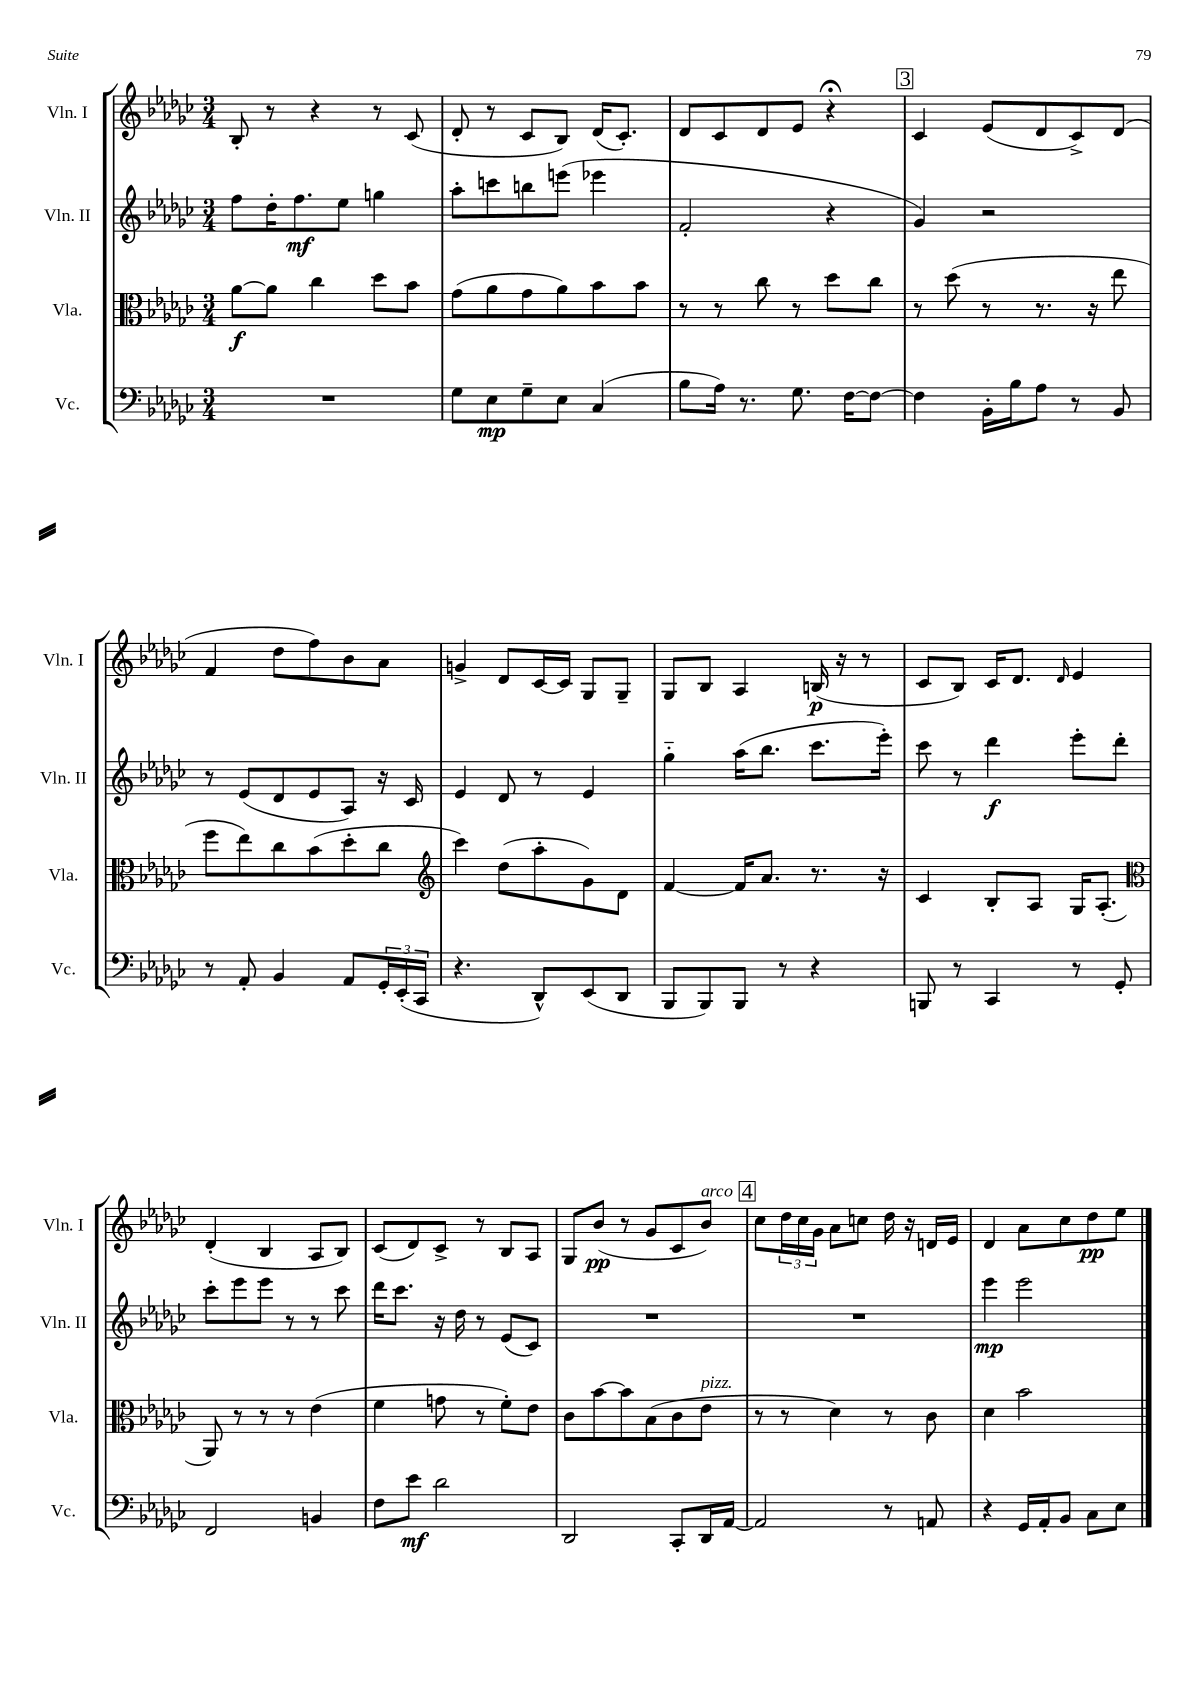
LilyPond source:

<<
\new StaffGroup <<
\new Staff = "s0" \with { instrumentName = "Vln. I" shortInstrumentName = "Vln. I" } {
    \clef treble \key ges \major \numericTimeSignature \time 3/4
    bes8-. r8 r4 r8 ces'8( |
    des'8-. r8 ces'8 bes8) des'16( ces'8.-.) |
    des'8 ces'8 des'8 ees'8 r4\fermata |
    \mark \markup { \box "3" } ces'4 ees'8( des'8 ces'8->) des'8( |
    f'4 des''8 f''8) bes'8 aes'8 |
    g'4-> des'8 ces'16~ ces'16 ges8 ges8-- |
    ges8 bes8 aes4 b16\p( r16 r8 |
    ces'8 bes8) ces'16 des'8. \grace { des'16 } ees'4 |
    des'4-.( bes4 aes8 bes8) |
    ces'8( des'8) ces'8-> r8 bes8 aes8 |
    ges8 bes'8\pp( r8 ges'8 ces'8 bes'8^\markup { \italic "arco" }) |
    \mark \markup { \box "4" } ces''8 \tuplet 3/2 { des''16 ces''16 ges'16 } aes'8 c''8 des''16 r16 d'16 ees'16 |
    des'4 aes'8 ces''8 des''8\pp ees''8 \bar "|." |
}
\new Staff = "s1" \with { instrumentName = "Vln. II" shortInstrumentName = "Vln. II" } {
    \clef treble \key ges \major \numericTimeSignature \time 3/4
    f''8 des''16-. f''8.\mf ees''8 g''4 |
    aes''8-. c'''8 b''8 e'''8( ees'''4 |
    f'2-. r4 |
    \mark \markup { \box "3" } ges'4) r2 |
    r8 ees'8( des'8 ees'8 aes8) r16 ces'16 |
    ees'4 des'8 r8 ees'4 |
    ges''4-_ aes''16( bes''8. ces'''8. ees'''16-.) |
    ces'''8 r8 des'''4\f ees'''8-. des'''8-. |
    ces'''8-. ees'''8 ees'''8 r8 r8 ces'''8 |
    des'''16 ces'''8. r16 des''16 r8 ees'8( ces'8) |
    R2. |
    \mark \markup { \box "4" } R2. |
    ees'''4\mp ees'''2 \bar "|." |
}
\new Staff = "s2" \with { instrumentName = "Vla." shortInstrumentName = "Vla." } {
    \clef alto \key ges \major \numericTimeSignature \time 3/4
    aes'8~\f aes'8 ces''4 des''8 bes'8 |
    ges'8( aes'8 ges'8 aes'8) bes'8 bes'8 |
    r8 r8 ces''8 r8 des''8 ces''8 |
    \mark \markup { \box "3" } r8 des''8( r8 r8. r16 ees''8 |
    f''8 ees''8) ces''8 bes'8( des''8-. ces''8 |
    \clef treble ces'''4) des''8( aes''8-. ges'8) des'8 |
    f'4~ f'16 aes'8. r8. r16 |
    ces'4 bes8-. aes8 ges16 aes8.-.( |
    \clef alto aes,8) r8 r8 r8 ees'4( |
    f'4 g'8 r8 f'8-.) ees'8 |
    ces'8 bes'8~ bes'8 bes8( ces'8 ees'8^\markup { \italic "pizz." } |
    \mark \markup { \box "4" } r8 r8 des'4) r8 ces'8 |
    des'4 bes'2 \bar "|." |
}
\new Staff = "s3" \with { instrumentName = "Vc." shortInstrumentName = "Vc." } {
    \clef bass \key ges \major \numericTimeSignature \time 3/4
    R2. |
    ges8 ees8\mp ges8-- ees8 ces4( |
    bes8 aes16) r8. ges8. f16~ f8~ |
    \mark \markup { \box "3" } f4 bes,16-. bes16 aes8 r8 bes,8 |
    r8 aes,8-. bes,4 aes,8 \tuplet 3/2 { ges,16-. ees,16-.( ces,16 } |
    r4. des,8-^) ees,8( des,8 |
    bes,,8 bes,,8) bes,,8 r8 r4 |
    b,,8 r8 ces,4 r8 ges,8-. |
    f,2 b,4 |
    f8 ees'8\mf des'2 |
    des,2 ces,8-. des,16 aes,16~ |
    \mark \markup { \box "4" } aes,2 r8 a,8 |
    r4 ges,16 aes,16-. bes,8 ces8 ees8 \bar "|." |
}
>>
>>
\layout { \context { \Score \remove "Bar_number_engraver" } }
